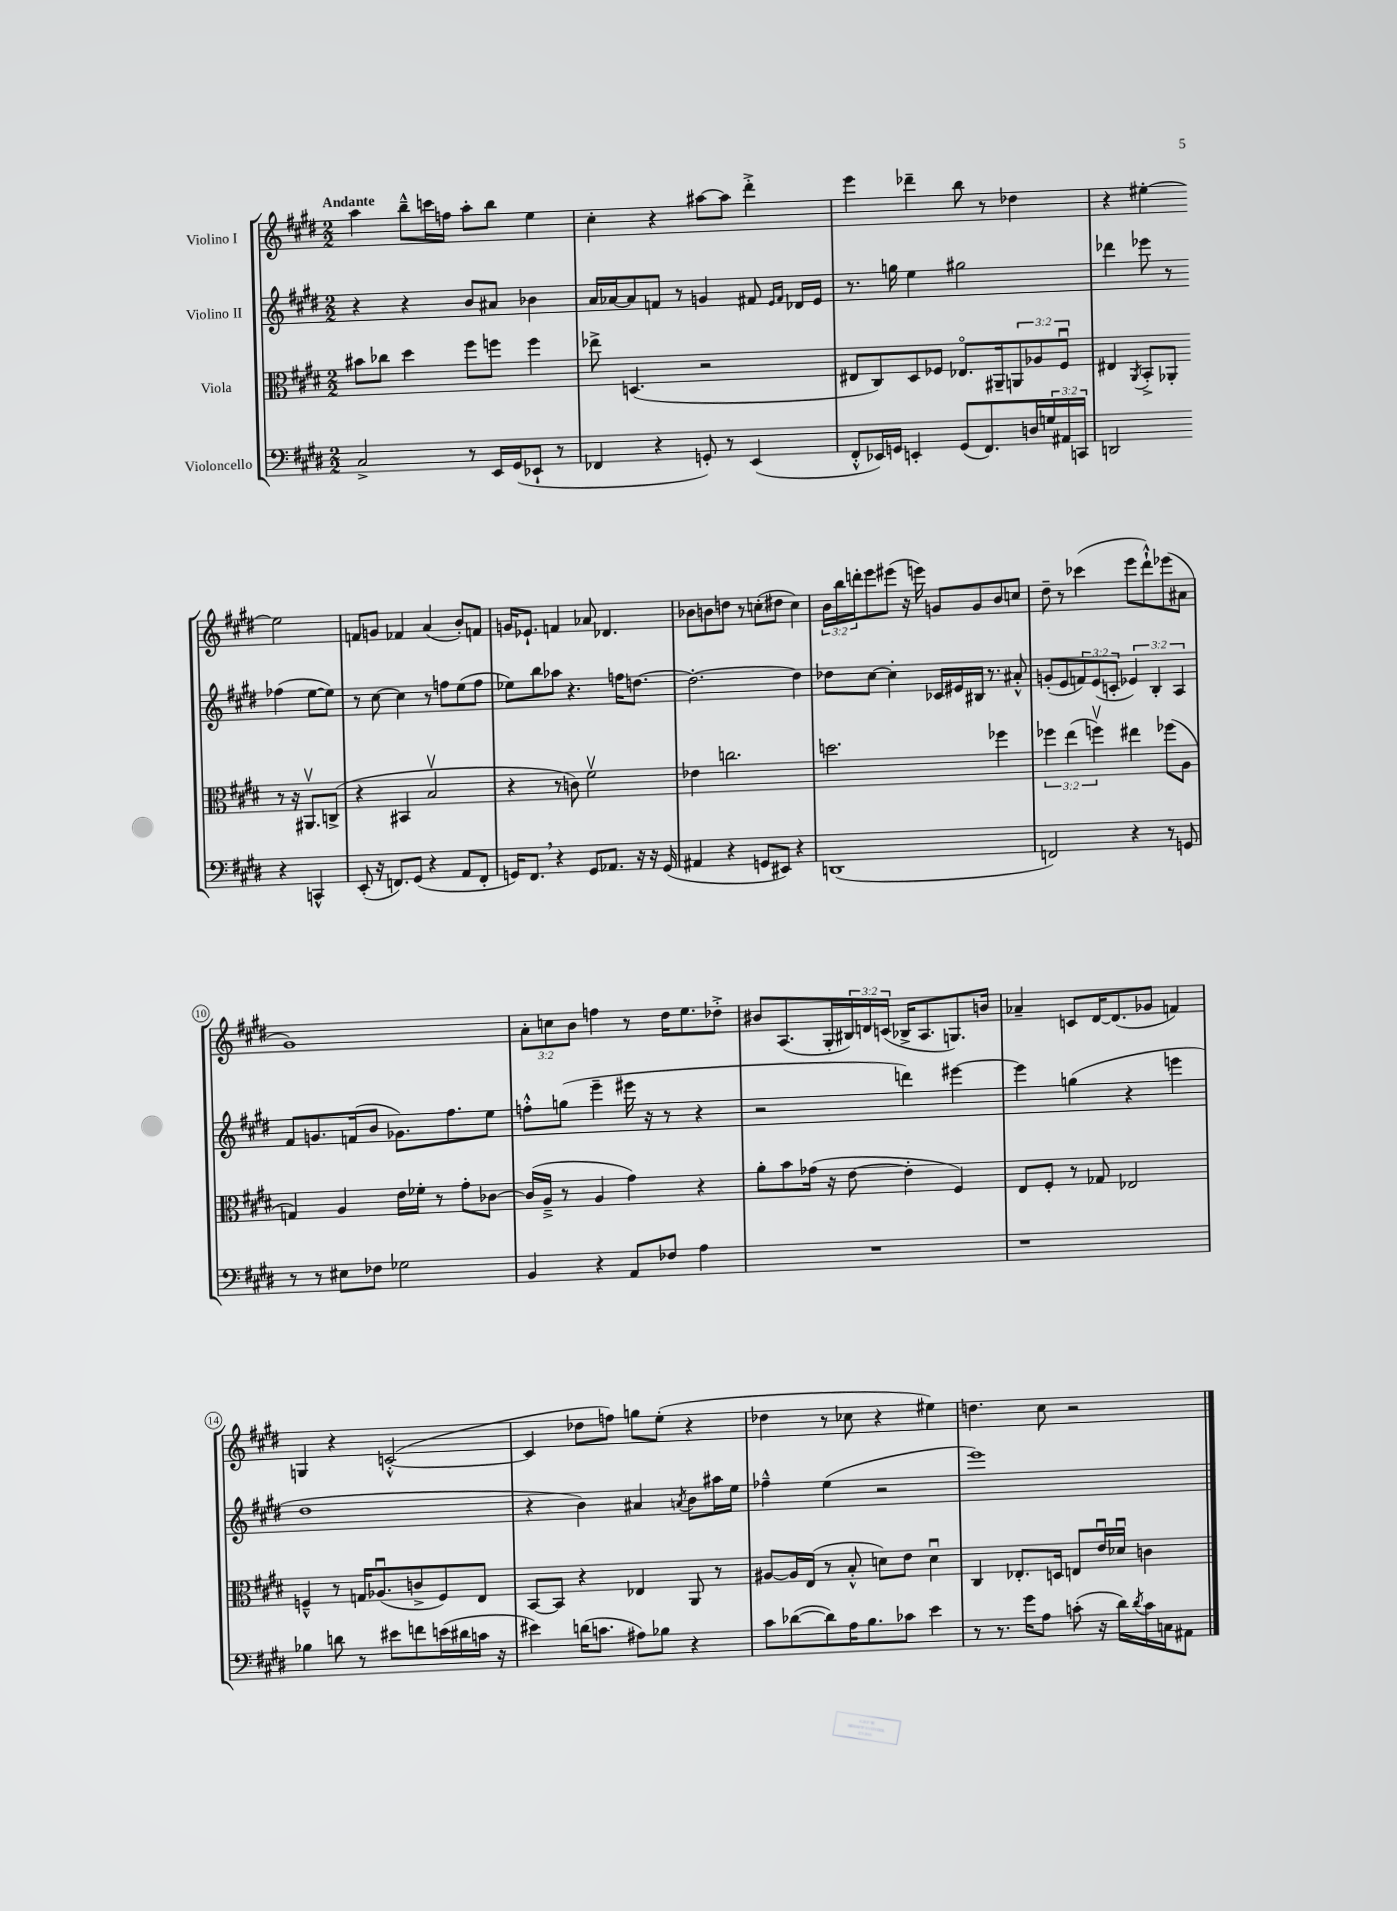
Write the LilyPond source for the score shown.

<<
\new StaffGroup <<
\new Staff = "s0" \with { instrumentName = "Violino I" } {
    \clef treble \key e \major \numericTimeSignature \time 2/2 \override Staff.TupletNumber.text = #tuplet-number::calc-fraction-text \tempo "Andante"
    a''4 b''8---^ c'''16 f''16 a''8-. b''8 e''4 |
    cis''4-. r4 ais''8~ ais''8 dis'''4-.-> |
    e'''4 des'''4-- b''8 r8 des''4 |
    r4 eis''4~-. eis''2 |
    f'8 g'8 fes'4 a'4( b'8-.) f'8 |
    g'16 ees'8.-! f'4 aes'8 des'4. |
    bes'8 b'8 d''8 r8 c''8-.( dis''8 c''4) |
    \tuplet 3/2 { b'16 b''16 d'''16-. } e'''8 eis'''8( r16 e'''16) g'8 g'8 b'8 c''8 |
    dis''8-- r8 ces'''4( e'''8 dis'''8-!-^) ees'''8( ais'8 |
    gis'1) |
    \tuplet 3/2 { a'8-. c''8 b'8 } f''4 r8 dis''16 e''8. des''8-.-> |
    bis'8 a8.( gis16-. \tuplet 3/2 { bis16) d'16 c'16( } bes16-> a8. g8.) b'16 |
    aes'4-- c'8 dis'16~ dis'8.( ges'8 f'4) |
    g4 r4 c'2~-.-^( |
    c'4 des''8 f''8) g''8 e''8-.( r4 |
    des''4 r8 ces''8 r4 eis''4) |
    d''4. cis''8 r2 \bar "|." |
}
\new Staff = "s1" \with { instrumentName = "Violino II" } {
    \clef treble \key e \major \numericTimeSignature \time 2/2 \override Staff.TupletNumber.text = #tuplet-number::calc-fraction-text
    r4 r4 b'8 ais'8 bes'4 |
    a'16 aes'16~ aes'8 f'8 r8 g'4 fis'8 \grace { e'16 fis'16 } des'16 e'16 |
    r8. g''16 e''4 gis''2 |
    des'''4 ees'''8 r8 fes''4( e''8~ e''8) |
    r8 cis''8~ cis''4 r8 f''8 e''8( f''8 |
    ees''8) b''8 aes''8 r4. f''16 d''8.~ |
    d''2.~-. d''4 |
    des''8 cis''8~ cis''4-. ces'16 eis'16 bis16 r8. ais'8-.-^ |
    g'8-.( e'8 \tuplet 3/2 { f'8) e'8( c'8-. } \tuplet 3/2 { ees'4) b4-. a4 } |
    fis'8 g'8. f'16( b'8 ges'8.) fis''8. e''8 |
    f''8-.-^ g''8( e'''4-- eis'''16 r16 r8 r4 |
    r2 d'''4) eis'''4~ |
    eis'''4 g''4( r4 e'''4 |
    dis''1 |
    r4 b'4) ais'4 \acciaccatura { a'8 } b'8 ais''16 e''16 |
    fes''4---^ e''4( r2 |
    e'''1) \bar "|." |
}
\new Staff = "s2" \with { instrumentName = "Viola" } {
    \clef alto \key e \major \numericTimeSignature \time 2/2 \override Staff.TupletNumber.text = #tuplet-number::calc-fraction-text
    bis'8 ces''8 dis''4 fis''8 f''8 f''4 |
    ees''8-> d4.( r2 |
    eis8 cis8) dis8 fes8 ees8.\flageolet ais,16-- \tuplet 3/2 { a,8 aes8 fes8\downbow } |
    eis4 \acciaccatura { a,8 } b,8-.-> aes,8-. r8 r16 ais,8.\upbow c8->( |
    r4 bis,4 b2\upbow |
    r4 r8 c'8) fis'2\upbow |
    ees'4 c''2. |
    d''2. fes''4 |
    \tuplet 3/2 { fes''4 e''4( f''4\upbow) } eis''4 fes''8( a8 |
    g4) a4 e'16 fes'16-. r8 gis'8-. ces'8~ |
    ces'16( a16---> r8 a4 gis'4) r4 |
    a'8-. b'8 ges'16( r16 e'8~ e'4-. fis4) |
    e8 fis8-. r8 ges8 ees2 |
    f4---^ r8 g16 aes8.\downbow( c'8-> f8) e8 |
    b,8~ b,8 r4 ees4 a,8 r8 |
    ais8~ ais16 e16( r8 b8-.-^ d'8) e'8 d'4\downbow |
    cis4 ees8.-. d16 e8 e'16\downbow des'16\downbow c'4 \bar "|." |
}
\new Staff = "s3" \with { instrumentName = "Violoncello" } {
    \clef bass \key e \major \numericTimeSignature \time 2/2 \override Staff.TupletNumber.text = #tuplet-number::calc-fraction-text
    cis2-> r8 e,16 gis,16( ees,8-! r8 |
    fes,4 r4 g,8-.) r8 e,4( |
    fis,8-.-^ ees,16) g,16 e,4-. g,8( fis,8.) d16 \tuplet 3/2 { g16 ais,16 c,16 } |
    d,2 r4 c,4-^ |
    e,8-.( r16 f,8.) gis,8( r4 a,8 f,8-. |
    g,16) fis,8. \breathe r4 g,8 aes,8. r16 r16 g,16( |
    ais,4 r4 g,8 eis,8) r4 |
    d,1( |
    f,2) r4 r8 g,8 |
    r8 r8 eis8 fes8 ges2 |
    b,4 r4 a,8 fes8 a4 |
    R1 |
    r1 |
    bes4 d'8 r8 eis'8 f'8 e'16( dis'16 c'16 r16 |
    eis'4) d'16( c'8. ais8) bes8 r4 |
    cis'8 des'8~( des'8) a16 b8. ces'8 e'4 |
    r8 r8. gis'16 a8 c'8-.( r16 dis'16) \acciaccatura { dis'8 } c'16 c16 ais,8 \bar "|." |
}
>>
>>
\layout { \context { \Score \override BarNumber.stencil = #(make-stencil-circler 0.1 0.3 ly:text-interface::print) } }
